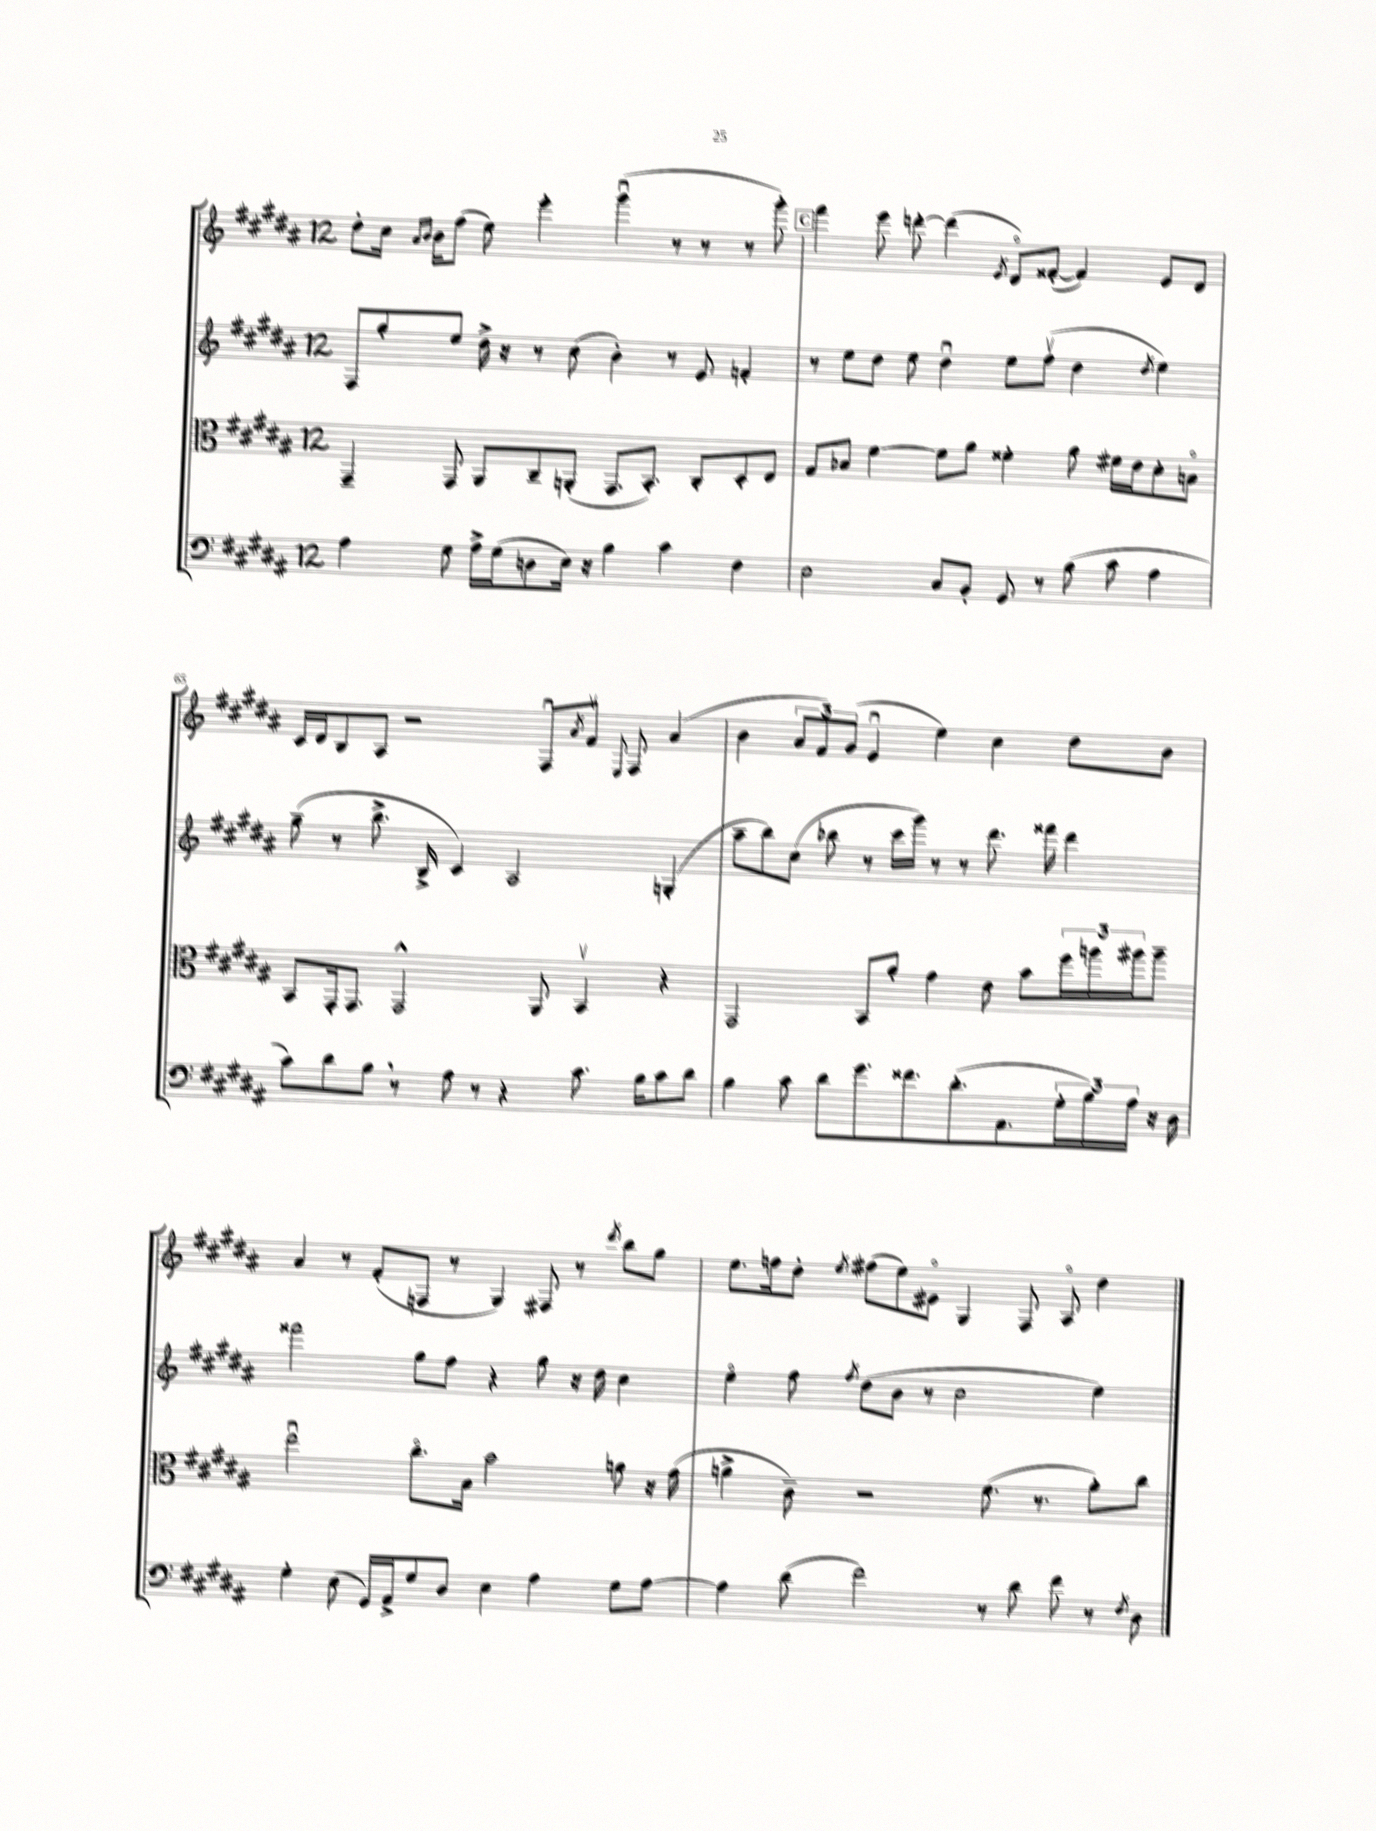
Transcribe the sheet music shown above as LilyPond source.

<<
\new StaffGroup <<
\new Staff = "s0" {
    \clef treble \key b \major \once \override Staff.TimeSignature.style = #'single-digit \time 12/8
    dis''8-. cis''16 \grace { ais'16 b'16 } b'16 fis''8( e''8) e'''4-. gis'''4\downbow( r8 r8 r8 gis'''8-.) |
    \mark \markup { \box "C" } fis'''4 e'''8 d'''8~-. d'''4( \acciaccatura { e'8 } dis'8\flageolet) fisis'8~-.( fisis'4) e'8 dis'8 |
    cis'16 dis'16 b8 ais8 r2 fis8\downbow \acciaccatura { ais'8 } fis'8\upbow \appoggiatura { e8 } fis8 ais'4( |
    b'4 \tuplet 3/2 { ais'8 fis'8) gis'8( } e'4\downbow e''4) cis''4 dis''8 b'8 |
    ais'4 r8 fis'8-.( f8 r8 gis4) fis8 r8 \acciaccatura { dis'''8 } b''8 gis''8 |
    e''8. f''16 dis''8-. \acciaccatura { e''8 } fis''8( e''8) eis'8\flageolet gis4 fis8 ais8\flageolet dis''4 \bar "|." |
}
\new Staff = "s1" {
    \clef treble \key b \major \once \override Staff.TimeSignature.style = #'single-digit \time 12/8
    fis8 gis''8-. e''8 dis''16-> r16 r8 cis''8( b'4-.) r8 e'8 f'4-. |
    \mark \markup { \box "C" } r8 e''8 dis''8 e''8 dis''4\downbow e''8 fis''8\upbow( dis''4 \acciaccatura { dis''8 } e''4) |
    gis''8--( r8 b''8.-> b16-> cis'4) ais2 g4-.( |
    ais''8-- b''8) cis''8( bes''8 r8 cis'''16 gis'''16) r8 r8 dis'''8. fisis'''16 dis'''4 |
    fisis'''2 gis''8 fis''8 r4 gis''8 r16 dis''16 cis''4 |
    e''4\flageolet fis''8 \acciaccatura { fis''8 } dis''8( b'8 r8 cis''2 e''4) \bar "|." |
}
\new Staff = "s2" {
    \clef alto \key b \major \once \override Staff.TimeSignature.style = #'single-digit \time 12/8
    gis,4-- gis,8 ais,8 cis8-- a,8-.( gis,8. b,8.-.) cis8-. dis8-. e8 |
    \mark \markup { \box "C" } gis8 bes8 fis'4~ fis'8 ais'8 fisis'4-. ais'8 fis'16 e'16 dis'8-. b8\flageolet |
    b,8 gis,16-. gis,8. gis,2-^ ais,8 b,4\upbow r4 |
    gis,2 b,8 ais'8-. gis'4 e'8 b'8 \tuplet 3/2 { fis''16 a''16 ais''16 } ais''8-- |
    e''2\downbow cis''8.\flageolet b16 b'2 a'8 r16 gis'16( |
    a'4-> cis'8--) r2 fis'8.( r8. a'8-.) cis''8 \bar "|." |
}
\new Staff = "s3" {
    \clef bass \key b \major \once \override Staff.TimeSignature.style = #'single-digit \time 12/8
    ais4 gis8 ais16-> gis16( d8 e16) r16 b4 cis'4 fis4 |
    \mark \markup { \box "C" } e2 cis8 b,8-. gis,8 r8 b8( cis'8 ais4 |
    cis'8) dis'8 b8 \breathe r8 ais8 r8 r4 cis'8. b16 cis'8 dis'8 |
    b4 cis'8 dis'8 gis'8. fisis'8. dis'8.-.( ais,8. \tuplet 3/2 { gis16-. b16) ais16 } r16 dis16 |
    gis4-. e8( gis,16) ais,16-> gis8 dis8 e4 ais4 gis8 ais8~ |
    ais4 dis'8( fis'2) r8 dis'8 fis'8 r8 \acciaccatura { fis8 } dis8 \bar "|." |
}
>>
>>
\layout { \context { \Score currentBarNumber = #63 \override BarNumber.break-visibility = ##(#f #t #t) barNumberVisibility = #(every-nth-bar-number-visible 5) } }
